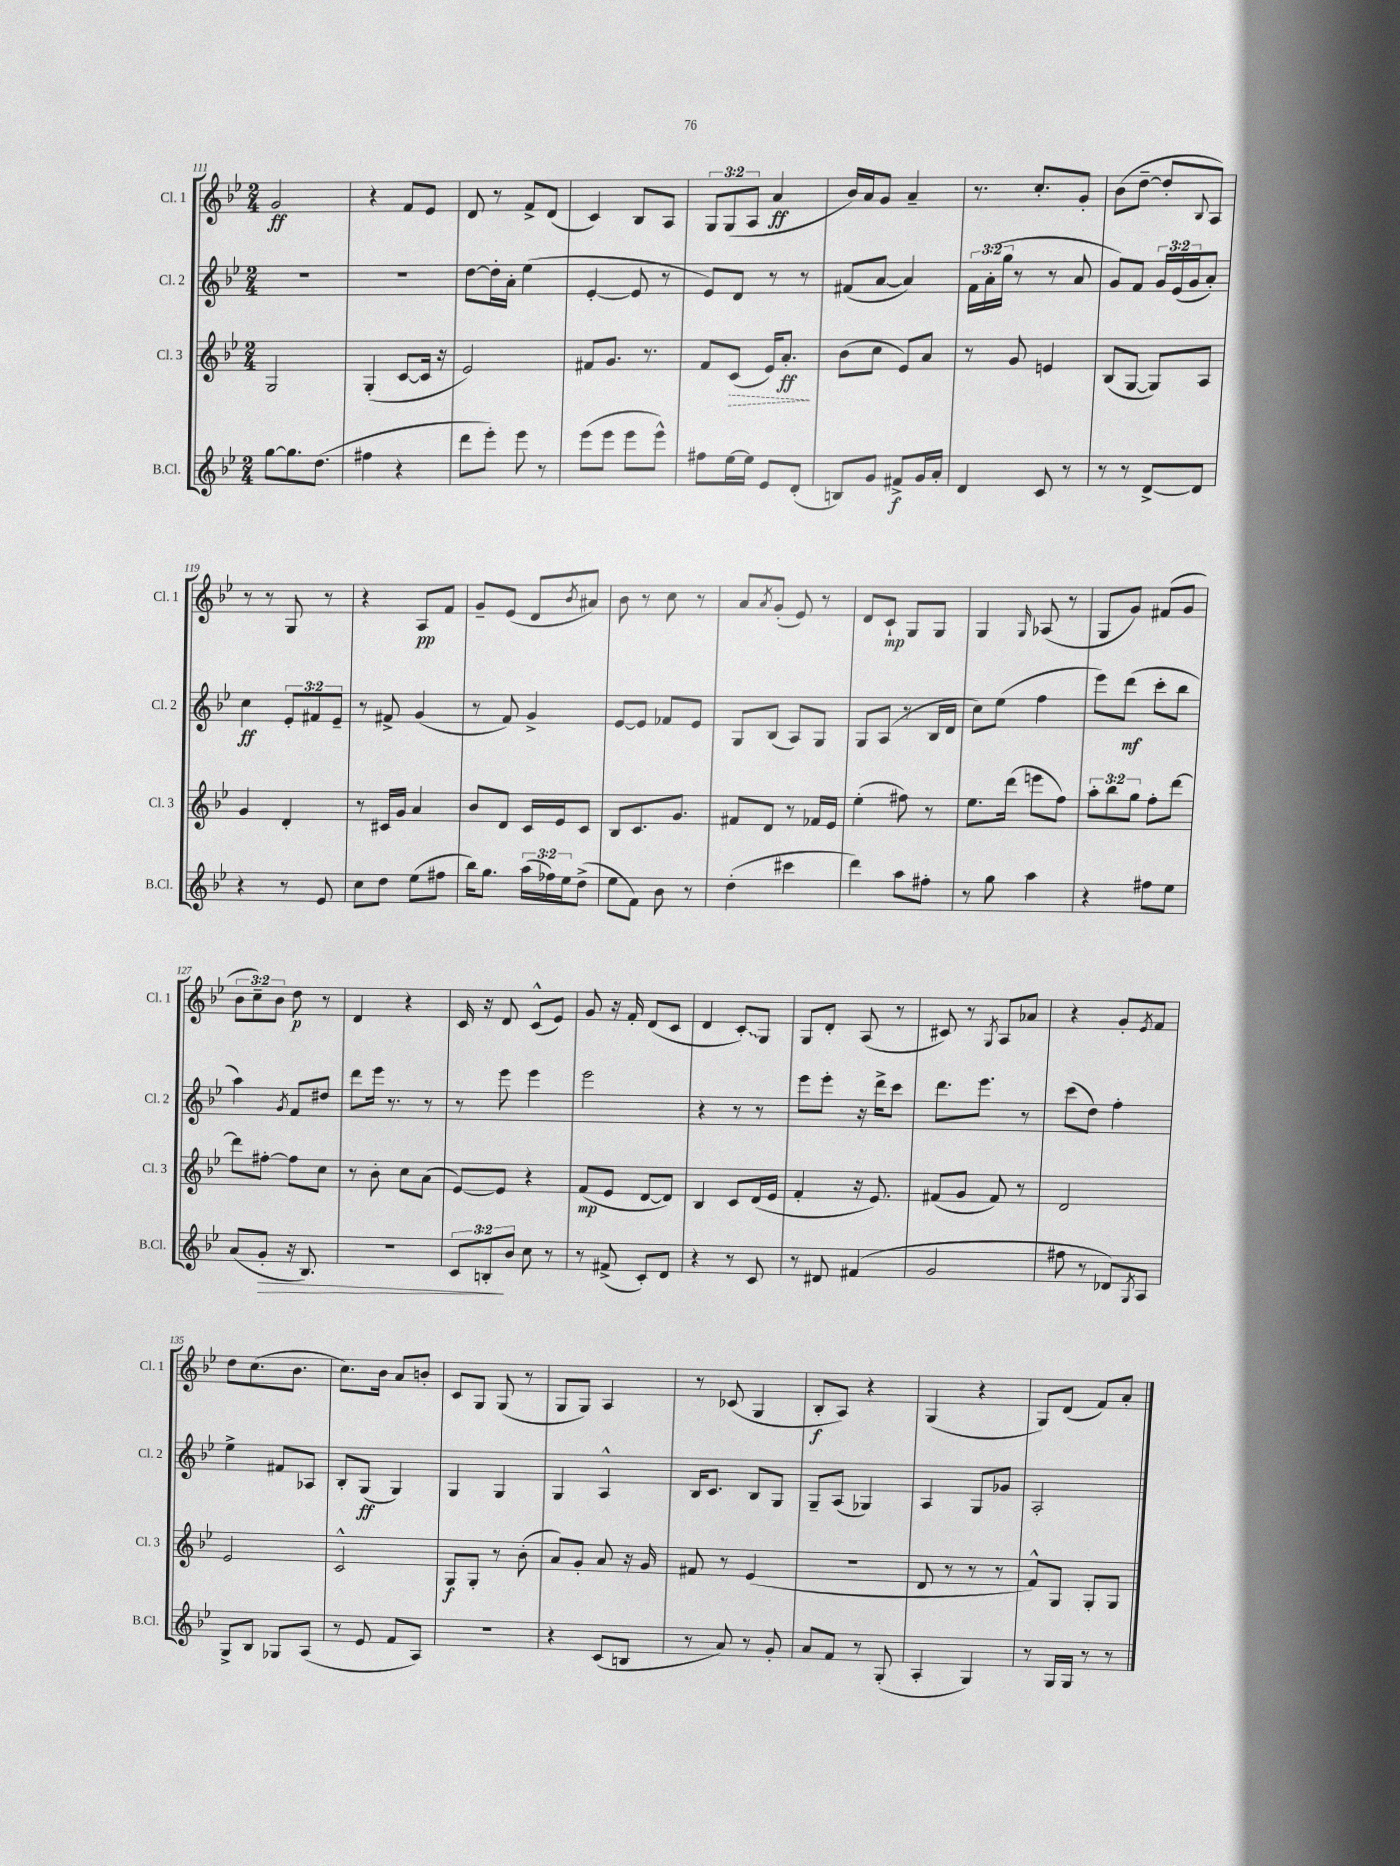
<<
\new StaffGroup <<
\new Staff = "s0" \with { instrumentName = "Cl. 1" shortInstrumentName = "Cl. 1" } {
    \clef treble \key bes \major \numericTimeSignature \time 2/4 \override Staff.TupletNumber.text = #tuplet-number::calc-fraction-text
    g'2\ff |
    r4 f'8 ees'8 |
    d'8 r8 f'8-> d'8( |
    c'4) bes8 a8 |
    \tuplet 3/2 { g8 g8( a8 } a'4\ff |
    bes'16) a'16 g'8 a'4-- |
    r8. c''8.-. g'8-. |
    bes'8( d''8~-- d''8-. \appoggiatura { bes8 } a8) |
    r8 r8 g8 r8 |
    r4 a8\pp f'8 |
    g'8-- ees'8( d'8 \acciaccatura { bes'8 } ais'8) |
    bes'8 r8 c''8 r8 |
    a'8 \acciaccatura { a'8 } g'8-.( ees'8) r8 |
    d'8 c'8-!\mp g8 g8 |
    g4 \grace { g16 } aes8( r8 |
    g8 g'8) fis'8( g'8 |
    \tuplet 3/2 { bes'8 c''8--) bes'8 } d''8\p r8 |
    d'4 r4 |
    c'16 r16 d'8 c'8-^( ees'8) |
    g'8 r16 f'16-. d'8( c'8 |
    d'4 \once \override Glissando.style = #'zigzag c'8-.\glissando) g8 |
    g8 d'8-. a8( r8 |
    cis'8) r8 \acciaccatura { g8 } a8 aes'8 |
    r4 g'8-. \acciaccatura { ees'8 } f'8 |
    d''8 c''8.( bes'8. |
    c''8.) bes'16 a'8 b'8-. |
    c'8 g8 g8( r8 |
    g8 g8) a4 |
    r8 ces'8( g4 |
    bes8-.\f a8) r4 |
    g4( r4 |
    g8) d'8( f'8) a'8-. \bar "|." |
}
\new Staff = "s1" \with { instrumentName = "Cl. 2" shortInstrumentName = "Cl. 2" } {
    \clef treble \key bes \major \numericTimeSignature \time 2/4 \override Staff.TupletNumber.text = #tuplet-number::calc-fraction-text
    r2 |
    R2 |
    d''8~ d''16-. a'16-. ees''4( |
    ees'4~-. ees'8 r8 |
    ees'8) d'8 r8 r8 |
    fis'8( a'8~ a'4) |
    \tuplet 3/2 { f'16 a'16-.( g''16 } r8 r8 a'8 |
    g'8) f'8 \tuplet 3/2 { g'16 ees'16( g'16 } a'8-.) |
    c''4\ff \tuplet 3/2 { ees'8-. fis'8 ees'8-- } |
    r8 fis'8-> g'4( |
    r8 f'8) g'4-> |
    ees'8~ ees'8 fes'8 ees'8 |
    g8 bes8( a8) g8 |
    g8 a8( r8 bes16 d'16 |
    c''8) ees''8( f''4 |
    ees'''8) d'''8\mf( c'''8-. bes''8 |
    a''4) \acciaccatura { g'8 } f'8 dis''8 |
    d'''8 ees'''16 r8. r8 |
    r8 ees'''8 ees'''4 |
    ees'''2 |
    r4 r8 r8 |
    ees'''8 ees'''8-. r16 d'''16-> c'''8 |
    d'''8. ees'''8. r8 |
    c'''8( d''8) f''4-. |
    ees''4-> fis'8 aes8 |
    bes8-. g8\ff( g4) |
    g4 g4 |
    g4 a4-^ |
    bes16 c'8. bes8 g8 |
    g8-- a8( ges4) |
    a4 g8 ges'8 |
    a2-. \bar "|." |
}
\new Staff = "s2" \with { instrumentName = "Cl. 3" shortInstrumentName = "Cl. 3" } {
    \clef treble \key bes \major \numericTimeSignature \time 2/4 \override Staff.TupletNumber.text = #tuplet-number::calc-fraction-text
    g2 |
    g4-.( c'8~ c'16 r16 |
    ees'2) |
    fis'8 g'8. r8. |
    f'8 \once \override Hairpin.style = #'dashed-line c'8\>( ees'16) a'8.-.\ff\! |
    bes'8( c''8 ees'8) a'8 |
    r8 g'8 e'4 |
    bes8( g8~ g8) a8 |
    g'4 d'4-. |
    r8 cis'16 g'16 a'4 |
    bes'8 d'8 c'16 ees'16 c'8 |
    bes8 c'8. g'8. |
    fis'8 d'8 r8 fes'16 ees'16 |
    ees''4-.( fis''8) r8 |
    ees''8. d'''16( e'''8 f''8) |
    \tuplet 3/2 { a''8-. bes''8 g''8 } f''8-. d'''8~ |
    d'''8 fis''8~-. fis''8 c''8 |
    r8 bes'8-. c''8 a'8( |
    ees'8~) ees'8 r4 |
    f'8\mp( ees'8 d'8~ d'8) |
    bes4 c'8 d'16( ees'16 |
    f'4-. r16 ees'8.) |
    fis'8( g'8 fis'8) r8 |
    d'2 |
    ees'2 |
    c'2-^ |
    g8\f g8-. r8 bes'8-.( |
    a'8) g'8-. a'8 r16 g'16 |
    fis'8 r8 ees'4( |
    R2 |
    d'8 r8 r8 r8 |
    f'8-^) g8 g8-. g8 \bar "|." |
}
\new Staff = "s3" \with { instrumentName = "B.Cl." shortInstrumentName = "B.Cl." } {
    \clef treble \key bes \major \numericTimeSignature \time 2/4 \override Staff.TupletNumber.text = #tuplet-number::calc-fraction-text
    g''8~ g''8. d''8.( |
    fis''4 r4 |
    d'''8 ees'''8-.) ees'''8 r8 |
    ees'''8( ees'''8 ees'''8 ees'''8-^) |
    fis''8 ees''16~ ees''16 ees'8 d'8-.( |
    b8) g'8 fis'8->\f g'16 a'16-. |
    d'4 c'8 r8 |
    r8 r8 d'8~-> d'8 |
    r4 r8 ees'8 |
    c''8 d''8 ees''8( fis''8 |
    bes''16) g''8. \tuplet 3/2 { a''16( fes''16) ees''16 } d''8->( |
    ees''8 f'8) bes'8 r8 |
    d''4-.( cis'''4 |
    d'''4) a''8 fis''8-. |
    r8 g''8 a''4 |
    r4 fis''8 ees''8 |
    a'8( g'8-.\> r16 bes8.) |
    r2 |
    \tuplet 3/2 { c'8 b8-.\! bes'8 } c''8 r8 |
    r8 fis'8->( c'8-.) d'8 |
    r4 r8 c'8 |
    r8 dis'8 fis'4( |
    g'2 |
    fis''8 r8 des'8) \acciaccatura { g8 } a8 |
    g8-> bes8 ges8 a8( |
    r8 ees'8 f'8 a8) |
    R2 |
    r4 c'8( b8 |
    r8 a'8) r8 g'8-. |
    a'8 f'8 r8 g8-.( |
    a4-. g4) |
    r8 g16 g16 r8 r8 \bar "|." |
}
>>
>>
\layout { \context { \Score currentBarNumber = #111 } }
